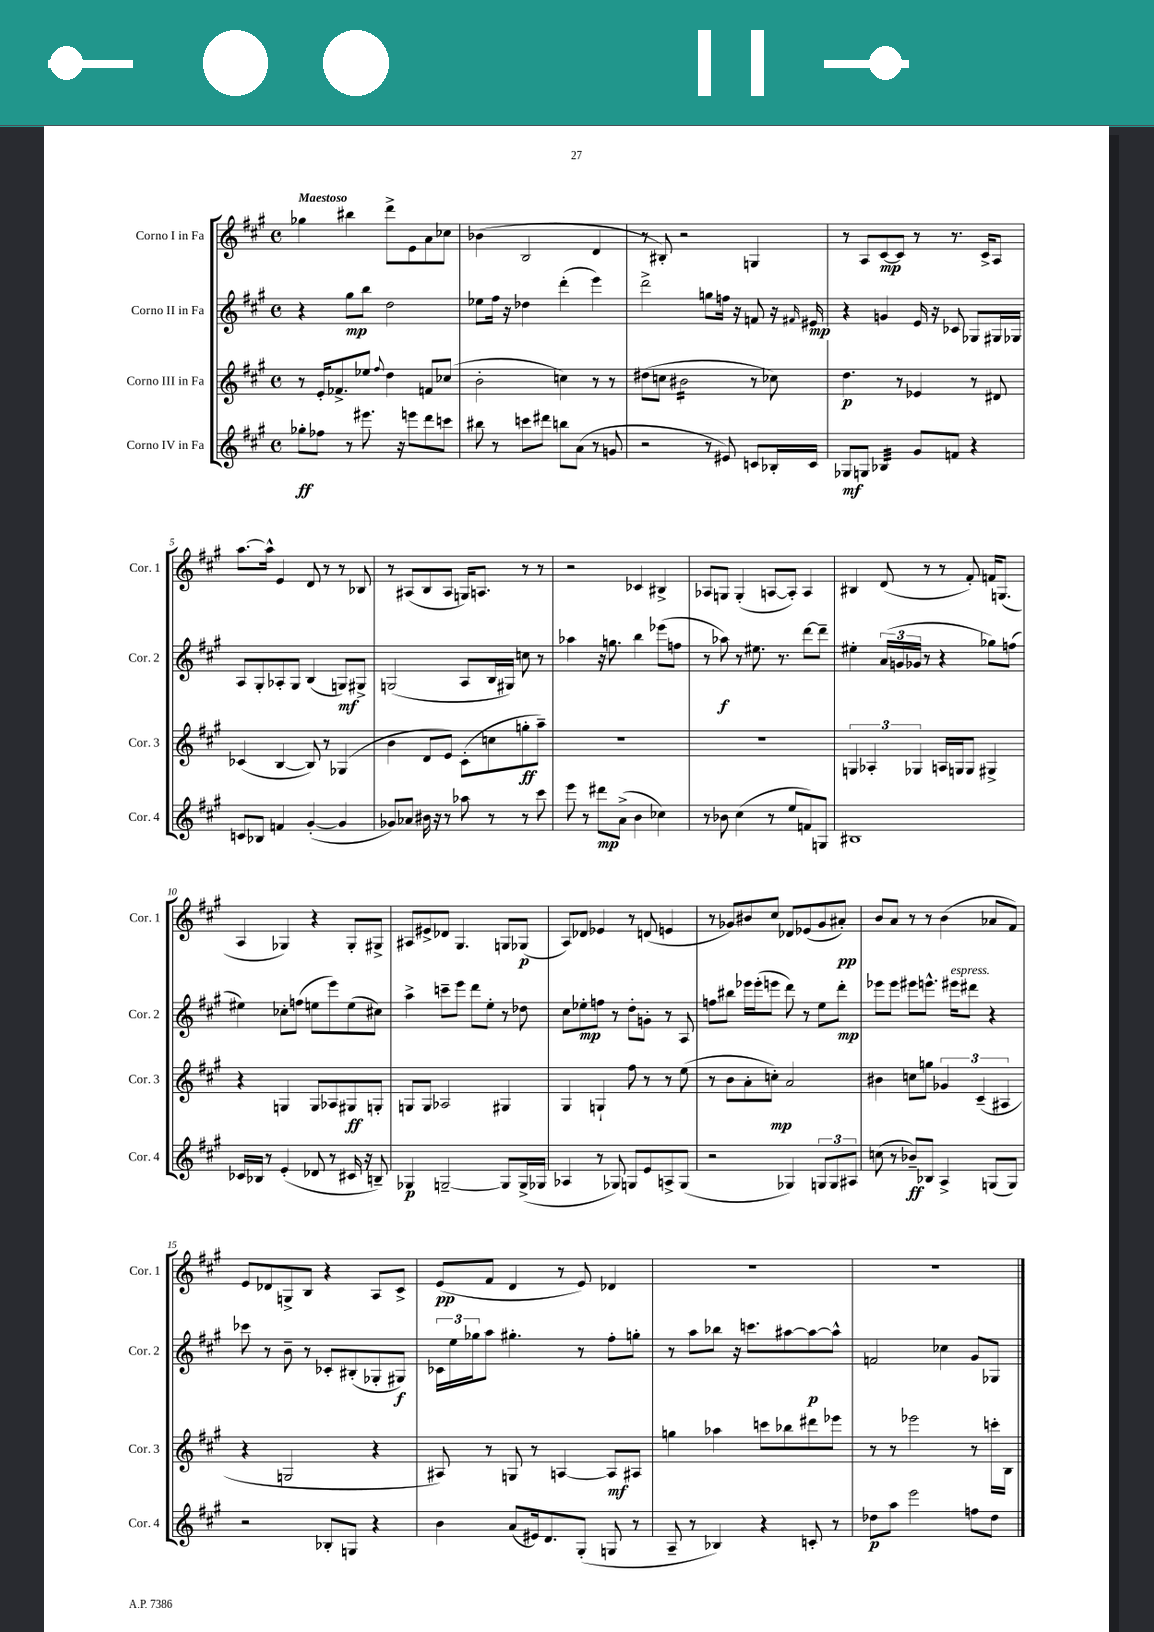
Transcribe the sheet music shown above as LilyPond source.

<<
\new StaffGroup <<
\new Staff = "s0" \with { instrumentName = "Corno I in Fa" shortInstrumentName = "Cor. 1" } {
    \clef treble \key a \major \defaultTimeSignature \time 4/4 \tempo "Maestoso"
    ges''4 bis''4 d'''8-> e'8 a'8 ces''8 |
    bes'4( b2 d'4 |
    r8 bis8-.) r2 g4 |
    r8 a8 cis'8~\mp cis'8 r8 r8. cis'16-> a8 |
    a''8.~ a''16-^ e'4 d'8 r8 r8 bes8 |
    r8 ais8( b8 ais8 g16) a8. r8 r8 |
    r2 ces'4 bis4-> |
    aes8 g8 g4-.( a8~ a8-.) a4 |
    bis4 d'8( r8 r8 fis'8-.) f'16 g8.( |
    a4 ges4) r4 ges8-. gis8-> |
    ais8 eis'8-> des'8 gis4. g8 ges8\p( |
    a8) des'8 ees'4 r8 d'8( e'4 |
    r8 ges'8) bis'8 cis''8 des'8 ees'8( ges'8 ais'8-.\pp) |
    b'8 a'8 r8 r8 b'4( aes'8 fis'8) |
    e'8 des'8 g8-> b8 r4 a8 cis'8-> |
    e'8\pp( fis'8 d'4 r8 e'8) des'4 |
    r1 |
    R1 \bar "|." |
}
\new Staff = "s1" \with { instrumentName = "Corno II in Fa" shortInstrumentName = "Cor. 2" } {
    \clef treble \key a \major \defaultTimeSignature \time 4/4
    r4 gis''8\mp b''8 d''2 |
    ees''8 fis''16 r16 des''4 d'''4-.( e'''4) |
    d'''2-> g''8 f''16 r16 f'8 r16 \grace { fis'16 } eis'16\mp |
    r4 g'4 e'16 r16 ces'8 ges8 gis16 ges16 |
    a8 gis8-. aes8-. gis8 b4( g8\mf) gis8-> |
    g2( a8 b16 gis16) c''8 r8 |
    aes''4 r16 g''8. b''4 ees'''8( f''8 |
    r8 aes''8\f) r8 eis''8. r8. d'''8~ d'''8-- |
    eis''4-. \tuplet 3/2 { a'16( g'16 ges'16 } r8 r4 ges''8) f''8( |
    eis''4) ces''8-. f''8( e''8 e'''8) e''8( cis''8) |
    a''4-> c'''8-- e'''8 d'''8 e''8-. r8 des''8 |
    cis''8 ees''8-.\mp f''8 r8 d''8-. g'8-. r8 a8 |
    f''8 bis''8 ees'''16 ees'''16-.( e'''8 d'''8) r8 e''8 d'''8-.\mp |
    ees'''8 ees'''8 eis'''8 e'''8.-^ eis'''16^\markup { \italic "espress." } dis'''8 r4 |
    ces'''8 r8 b'8-- r8 ces'8-. bis8-.( ges8-. gis8\f) |
    \tuplet 3/2 { ces'16 e''16 ges''16 } a''8 gis''4.-. r8 fis''8-. g''8-. |
    r8 a''8 bes''8 r16 c'''8. ais''8~ ais''8~\p ais''8-^ |
    f'2 ces''4 gis'8 ges8 \bar "|." |
}
\new Staff = "s2" \with { instrumentName = "Corno III in Fa" shortInstrumentName = "Cor. 3" } {
    \clef treble \key a \major \defaultTimeSignature \time 4/4
    r8 e'16-. fes'8.-> ees''8 \appoggiatura { fis''8 } d''4 f'8 ces''8( |
    b'2-. c''4) r8 r8 |
    dis''8( c''8 bis'2:16 r8 ces''8) |
    d''4.\p r8 ees'4 r8 dis'8 |
    ces'4( b4~ b8) r8 ges4( |
    b'4 d'8 e'8) cis'8-.( c''8 g''8-.\ff a''8--) |
    R1 |
    R1 |
    \tuplet 3/2 { g4 aes4-. ges4 } a16 g16 g8 gis4-> |
    r4 g4 g8 aes8 gis8\ff g8-. |
    g8 g8 aes2 gis4 |
    gis4 g4-! fis''8 r8 r8 e''8( |
    r8 b'8 a'8-. c''8-.\mp) a'2 |
    bis'4 c''8 g''8 \tuplet 3/2 { ges'4 cis'4--( ais4 } |
    r4 g2 r4 |
    ais8) r8 g8 r8 a4~ a8\mf ais8 |
    g''4 aes''4 c'''8 bes''8 dis'''8 ees'''8 |
    r8 r8 ees'''2 r8 c'''16-. b16 \bar "|." |
}
\new Staff = "s3" \with { instrumentName = "Corno IV in Fa" shortInstrumentName = "Cor. 4" } {
    \clef treble \key a \major \defaultTimeSignature \time 4/4
    ges''8-.\ff fes''8 r8 eis'''8. r16 e'''8 d'''8 c'''8 |
    bis''8 r8 c'''8 dis'''8 b''8 a'8( r8 g'8 |
    r2 r8 eis'8) c'8 bes16-. c'16 |
    ges8\mf g8 bes4:32 gis'8 f'8 r4 |
    c'8 bes8 f'4 gis'4~-.( gis'4 |
    ges'8) aes'8 bis'16 r16 r8 aes''8 r8 r8 cis'''8 |
    e'''8 r8 dis'''8\mp a'8->( b'4 ces''4) |
    r8 bes'8 cis''4( r8 e''8 f'8) g8 |
    bis1 |
    ces'16 bes16 r8 e'4-.( des'8 r8 cis'16 r16 b8--) |
    ges4\p g2~-- g8 g16->( ges16 |
    aes4 r8 ges8) g8 e'8 a8-> g8( |
    r2 ges4) \tuplet 3/2 { g8 g8 ais8 } |
    c''8( r8 bes'8--\ff) bes8 a4-> g8( g8) |
    r2 bes8-. g8 r4 |
    b'4 a'8( eis'16) d'8. gis8-.( g8 r8 |
    a8-- r8 bes4) r4 c'8-. r8 |
    des''8\p a''8 e'''2 f''8 des''8 \bar "|." |
}
>>
>>
